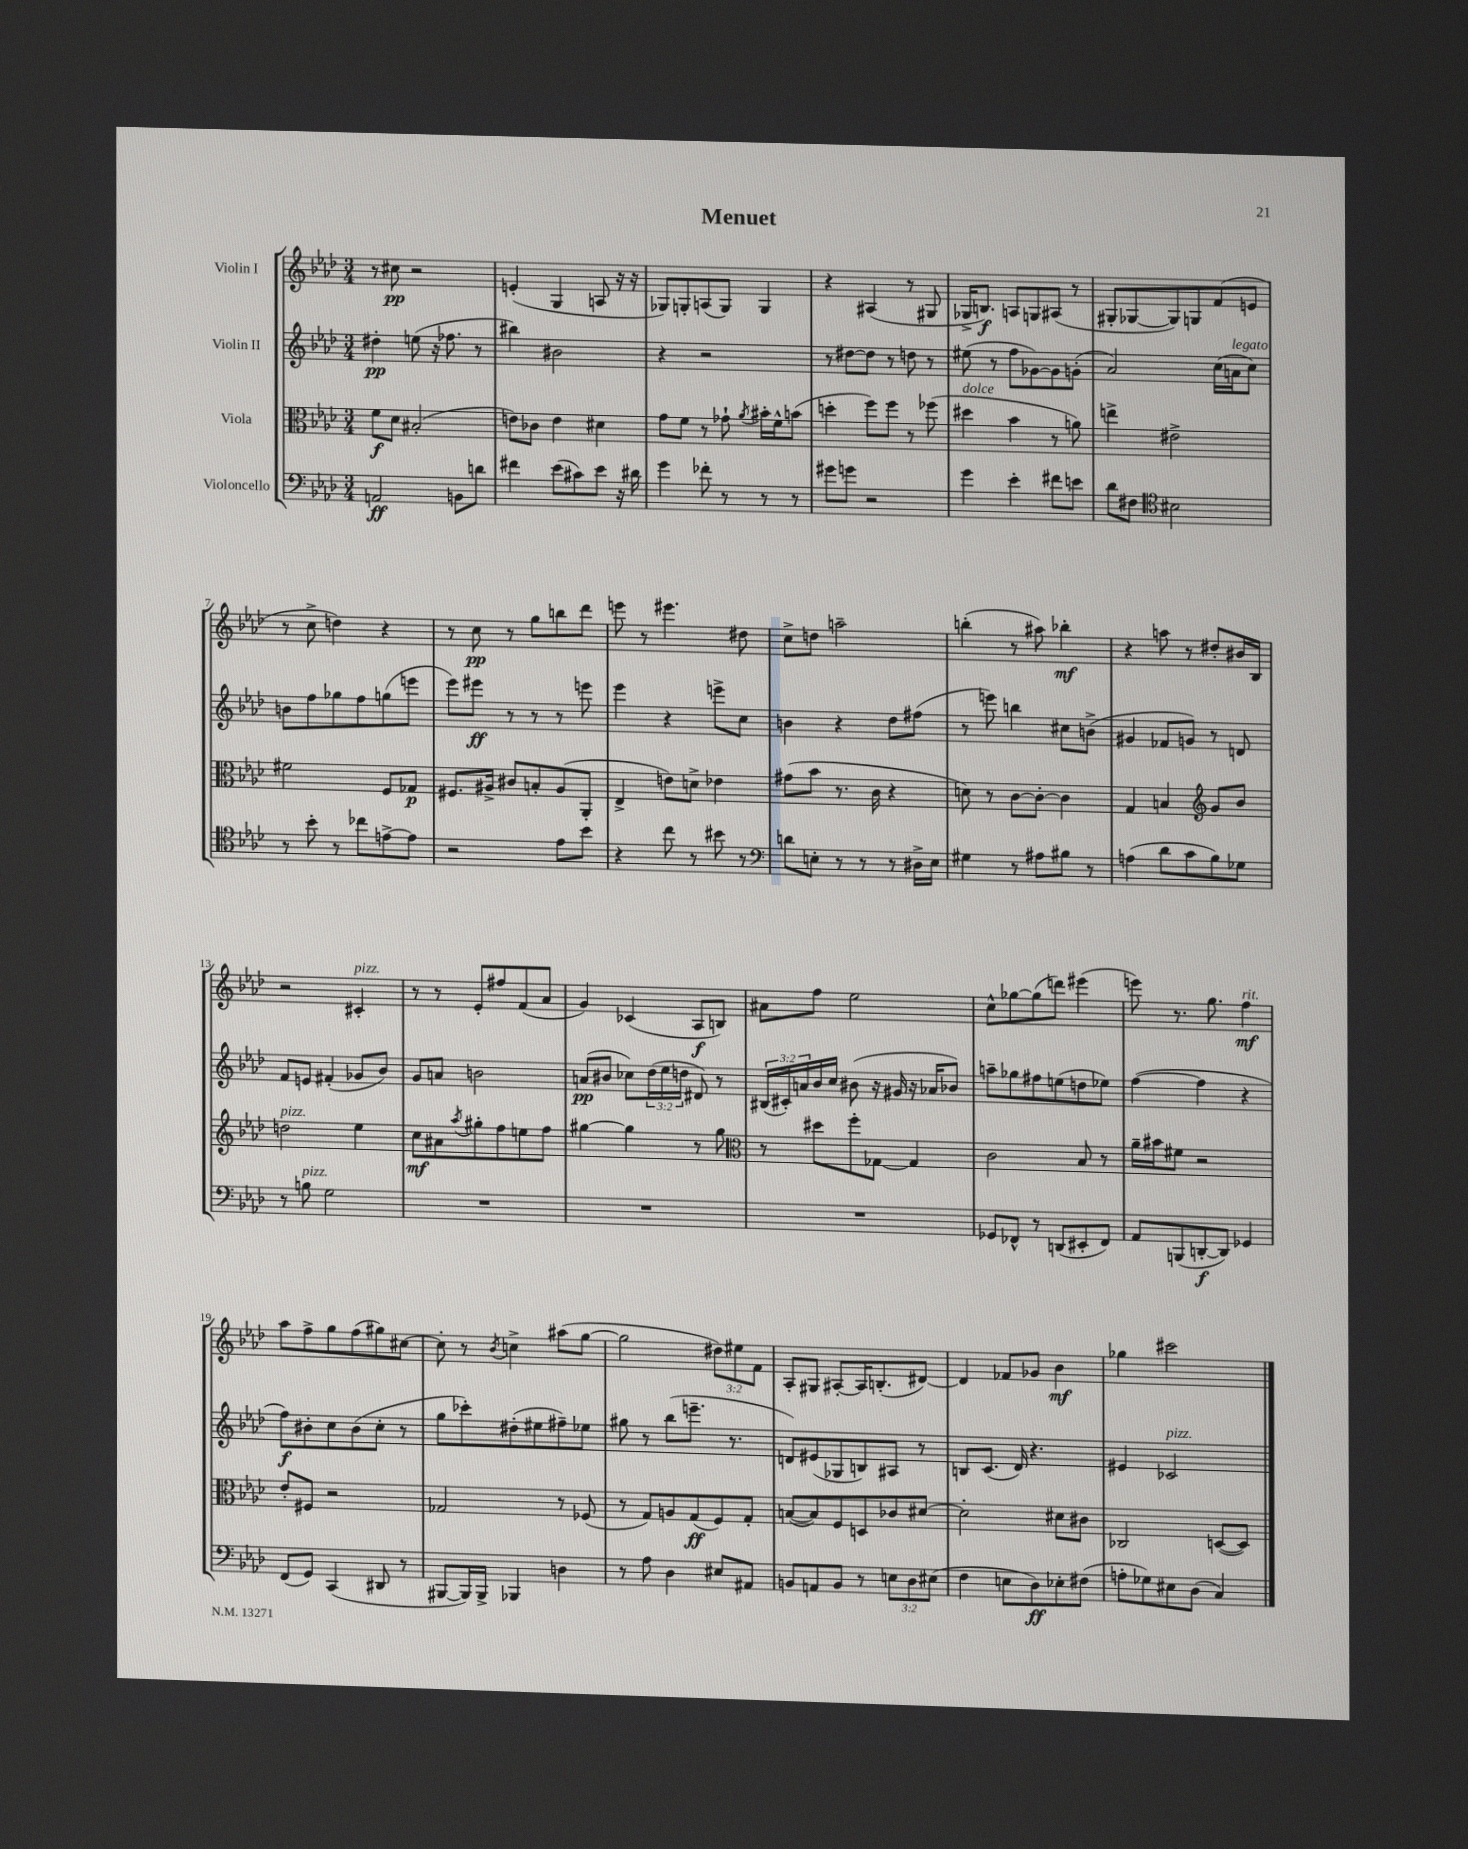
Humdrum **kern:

**kern	**kern	**kern	**kern
*staff4	*staff3	*staff2	*staff1
*clefF4	*clefC3	*clefG2	*clefG2
*k[b-e-a-d-]	*k[b-e-a-d-]	*k[b-e-a-d-]	*k[b-e-a-d-]
*M3/4	*M3/4	*M3/4	*M3/4
2AA	8f	4dd#'	8r
.	8d-	.	8cc#
.	(2B#'	(8ee	2r
.	.	16r	.
.	.	8.ff-	.
8BB	.	.	.
8d	.	8r	.
=	=	=	=
4f#	8e)	4bb#)	(4e'
.	8c-	.	.
(8e-	4e	2b#	4G
8c#)	.	.	.
8e-	4d#	.	8A
16r	.	.	16r
16d#	.	.	16r
=	=	=	=
4g	8g	4r	8G-)
.	8f	.	8G'
8f-'	8r	2r	(8A
8r	8g-`	.	8G)
.	8qa-	.	.
8r	16b#'	.	4G
.	16f^^	.	.
8r	(8b	.	.
=	=	=	=
8g#	4dd'	8r	4r
8g	.	[8dd#	.
2r	8ff)	8dd#]	(4A#
.	8ff	8r	.
.	8r	8dd	8r
.	(8ff-	8r	8G#
=	=	=	=
4g	4dd#	(8ee#	16G-^
.	.	.	8.B)
.	.	8r	.
4e-'	4b-	8ff	8A
.	.	[8g-)	8G
8f#	8r	8g-]	(8A#
8e	8a)	(8g'	8r
=	=	=	=
8d-	4ee^	2a-)	8G#'
8F#	.	.	[8G-
*clefC4	*	*	*
2B#	2e#^	.	8G-])
.	.	.	8G
.	.	(16cc	(8f
.	.	16a	.
.	.	8cc)	8e
=	=	=	=
8r	2f#	8b	8r
8b-'	.	8ff	8cc^
8r	.	8gg-	4dd)
8cc-	.	8ff	.
[8e^	8F	(8gg	4r
8e]	8G-	8eee	.
=	=	=	=
2r	8.F#	8eee-)	8r
.	.	8eee#	8cc
.	16A#^	.	.
.	8c#	8r	8r
.	8B'	8r	8gg
8e-	(8A#	8r	8bb
8b-	8AA-'	8eee	8ddd-
=	=	=	=
4r	4E-^	4eee-	8eee
.	.	.	8r
8cc	8e)	4r	4.eee#
8r	8d^	.	.
8b#	4e-	8eee^	.
8r	.	8cc	8dd#
=	=	=	=
*clefF4	*	*	*
8d	(8g#	4b	8cc^
8E'	8b-	.	8dd
8r	8.r	4r	2aa~
8r	.	.	.
.	16c	.	.
8r	4r	8dd-	.
16D#^	.	(8ff#	.
16E	.	.	.
=	=	=	=
4G#	8d)	8r	(4bb'
.	8r	8eee)	.
8r	[8c	4bb	8r
8A#	8c'_	.	8aa#)
8B#	4c]	8cc#	4bb-'
8r	.	(8b^	.
=	=	=	=
(4A	4G	4g#	4r
8d-	4B	8f-	8aa
8c	.	8g)	8r
*	*clefG2	*	*
8B-)	8g	8r	8dd#'
8G-	8b-	8d	16b#
.	.	.	16B-
=	=	=	=
8r	2dd	8f	2r
8B	.	8e	.
2G	.	(4f#'	.
.	4ee-	8g-	4c#'
.	.	8b-)	.
=	=	=	=
2.r	8cc	8g	8r
.	8a#	8a	8r
.	8qaa-	.	.
.	8gg#'	2b	8e-'
.	8ff	.	8ff#
.	8ee	.	(8f
.	8ff	.	8a-
=	=	=	=
2.r	[4gg#	(8a	4g)
.	.	8b#	.
.	4gg#]	8cc-)	(4c-
.	.	(24dd-	.
.	.	24ee-	.
.	.	24dd	.
.	8r	8d#)	8A-
.	8gg#	8r	8B)
=	=	=	=
*	*clefC3	*	*
2.r	8r	(24B#	8a#
.	.	24c#')	.
.	.	24a	.
.	8dd#	16b-	8ff
.	.	16cc	.
.	8ff'	(8b#	2ee-
.	[8G-	16r	.
.	.	16g#	.
.	4G-]	16r	.
.	.	16a-	.
.	.	8b-)	.
=	=	=	=
8GG-	2c	8aa~	8cc^^
8FF-^^	.	8gg-	[8gg-
8r	.	8ff#	(8gg-]
(8DD	.	(8ee	8ddd)
8EE#'	8B-	8dd	(4eee#
8FF-)	8r	8ee-)	.
=	=	=	=
8AA-	16a-~	([4ff	8eee)
.	16b#	.	.
(8BBB	8f#	.	8.r
[8DD'	2r	4ff]	.
.	.	.	8.gg
8DD])	.	.	.
4GG-	.	4r	4ff
=	=	=	=
(8FF	8e-'	8ff)	8aa-
8GG)	8F#	8b#'	8ff^
(4CC	2r	8cc	8gg
.	.	(8b#	(8ff
8DD#	.	8cc'	8gg#)
8r	.	8r	[8cc#
=	=	=	=
[8BBB#	2G-	8gg	8cc#']
16BBB#])	.	8ccc-')	8r
16BBB#^	.	.	.
.	.	.	8qb-
4BBB-	.	(8dd#'	4cc^
.	.	8ee#	.
4D	8r	8ff#~)	(8aa#
.	(8F-	8ee-	[8gg
=	=	=	=
8r	8r	8gg#	2gg]
8A-	8G)	8r	.
4D-	8A	(8bb-	.
.	(8G	8.eee~	.
8E#	8F)	.	12dd#)
.	.	8.r	.
.	.	.	12ee#
8AA#	8G'	.	.
.	.	.	12f
=	=	=	=
8BB	([8B	8d)	8A-'
8AA	8B])	(8e#	8G#
8BB	8F	8G-	[8A#'
8r	8D	8B)	16A#]
.	.	.	(8.B'
12E	8c-	8A#	.
12D-	.	.	.
.	[8d#	8r	[8d#)
(12E#	.	.	.
=	=	=	=
4F	2d#']	8B	4d#]
.	.	(8.c	.
8E	.	.	8f-
.	.	16d-)	.
8D-)	.	4.r	8g-
8E-'	8d#	.	4b-
(8F#	8c#	.	.
=	=	=	=
8A'	2C-	4e#	4gg-
8G-)	.	.	.
8E#	.	2c-	2ccc#
(8D-	.	.	.
4C)	([8D	.	.
.	8D])	.	.
==	==	==	==
*-	*-	*-	*-
